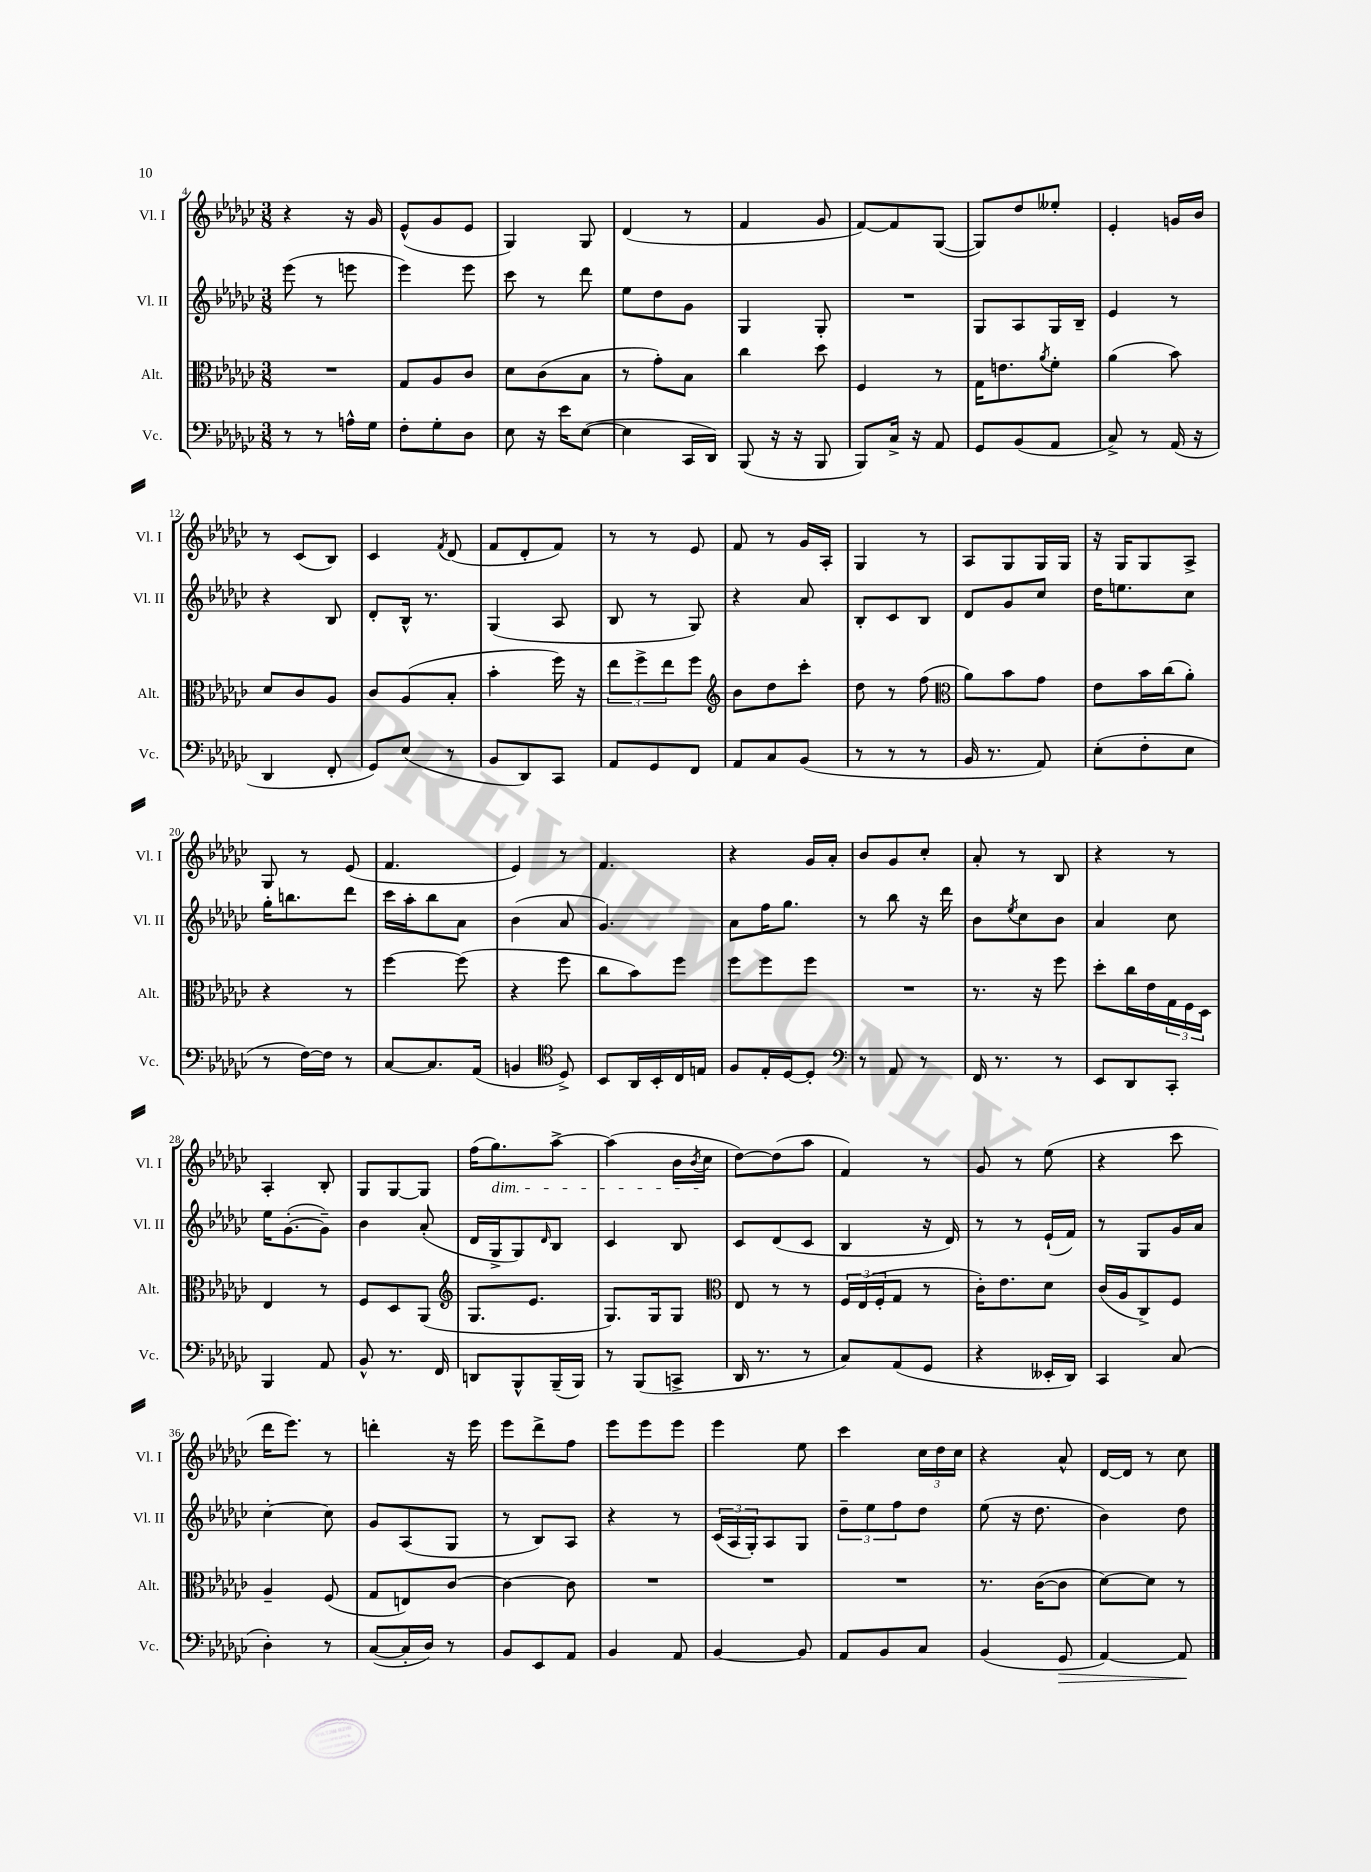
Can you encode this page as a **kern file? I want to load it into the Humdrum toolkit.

**kern	**dynam	**kern	**kern	**kern
*part4	*part4	*part3	*part2	*part1
*staff4	*staff4	*staff3	*staff2	*staff1
*I"Vc.	*	*I"Alt.	*I"Vl. II	*I"Vl. I
*I'Vc.	*	*I'Alt.	*I'Vl. II	*I'Vl. I
*clefF4	*	*clefC3	*clefG2	*clefG2
*k[b-e-a-d-g-c-]	*	*k[b-e-a-d-g-c-]	*k[b-e-a-d-g-c-]	*k[b-e-a-d-g-c-]
*M3/8	*	*M3/8	*M3/8	*M3/8
=4	=4	=4	=4	=4
8r	.	4.r	(8eee-\	4r
8r	.	.	8r	.
16An^^\LL	.	.	8eeen\	16r
16G-\JJ	.	.	.	16g-/
=5	=5	=5	=5	=5
8F'\L	.	8G-/L	4eee-\)	(8e-^^/L
8G-'\	.	8A-/	.	8g-/
8D-\J	.	8c-/J	8eee-\	8e-/J
=6	=6	=6	=6	=6
8E-\	.	8d-\L	8ccc-\	4G-/)
16r	.	(8c-\	8r	.
16e-\KL	.	.	.	.
([8E-\J	.	8B-\J	8ddd-\	8G-/
=7	=7	=7	=7	=7
4E-\]	.	8r	8ee-\L	(4d-/
.	.	8g-'\L)	8dd-\	.
16CC-/LL	.	8B-\J	8g-\J	8r
16DD-/JJ)	.	.	.	.
=8	=8	=8	=8	=8
(8BBB-/	.	4cc-\	4G-/	4f/
16r	.	.	.	.
16r	.	.	.	.
8BBB-/	.	8dd-\	8G-'/	8g-/
=9	=9	=9	=9	=9
8BBB-/L)	.	4F/	4.r	[8f/L)
16C-^/Jk	.	.	.	8f/]
16r	.	.	.	.
8AA-/	.	8r	.	([8G-/J
=10	=10	=10	=10	=10
8GG-/L	.	16G-\KL	8G-/L	8G-/L])
.	.	8.en\	.	.
(8BB-/	.	.	8A-/	8dd-/
.	.	8qa-/	.	.
8AA-/J	.	8f'\J	16G-/L	8ee--X'/J
.	.	.	16B-~/JJ	.
=11	=11	=11	=11	=11
8C-^/)	.	(4a-\	4e-/	4e-'/
8r	.	.	.	.
(16AA-/	.	8b-\)	8r	16gn/LL
16r	.	.	.	16b-/JJ
!!LO:LB:g=z
=12	=12	=12	=12	=12
4DD-/	.	8d-/L	4r	8r
.	.	8c-/	.	(8c-/L
8FF'/	.	8A-/J	8B-/	8B-/J)
=13	=13	=13	=13	=13
8GG-/L)	.	8c-/L	8d-'/L	4c-/
(8E-/J	.	(8A-/	16B-^^/Jk	.
.	.	.	8.r	.
.	.	.	.	8qf/
8r	.	8B-'/J	.	(8d-/
=14	=14	=14	=14	=14
8BB-/L	.	4b-'\	(4G-/	8f/L
8DD-/)	.	.	.	8d-'/
8CC-/J	.	16ff\)	8A-/	8f/J)
.	.	16r	.	.
=15	=15	=15	=15	=15
8AA-/L	.	12ee-\L	8B-/	8r
.	.	12ff^\	.	.
8GG-/	.	.	8r	8r
.	.	12ee-\	.	.
8FF/J	.	8ff\J	8G-/)	8e-/
=16	=16	=16	=16	=16
*	*	*clefG2	*	*
8AA-/L	.	8b-\L	4r	8f/
8C-/	.	8dd-\	.	8r
(8BB-/J	.	8ccc-'\J	8a-/	16g-/LL
.	.	.	.	16A-'/JJ
=17	=17	=17	=17	=17
8r	.	8dd-\	8B-'/L	4G-/
8r	.	8r	8c-/	.
8r	.	(8ff\	8B-/J	8r
=18	=18	=18	=18	=18
*	*	*clefC3	*	*
16BB-/	.	8a-\L)	8d-/L	8A-/L
8.r	.	.	.	.
.	.	8b-\	8g-/	8G-/
8AA-/)	.	8g-\J	8cc-/J	16G-/L
.	.	.	.	16G-/JJ
=19	=19	=19	=19	=19
(8E-'\L	.	8e-\L	16dd-\KL	16r
.	.	.	8.een\	16G-/KL
8F'\	.	16b-\L	.	8G-/
.	.	(16cc-\J	.	.
8E-\J	.	8a-'\J)	8cc-\J	8A-^/J
!!LO:LB:g=z
=20	=20	=20	=20	=20
8r	.	4r	16gg-'\KL	8G-/
.	.	.	8.bbn\	.
[16F\LL)	.	.	.	8r
16F\JJ]	.	.	.	.
8r	.	8r	8ddd-\J	(8e-/
=21	=21	=21	=21	=21
[8C-/L	.	[4ff\	16ccc-\LL	4.f/
.	.	.	16aa-'\J	.
8.C-/]	.	.	8bb-\	.
.	.	(8ff\]	8a-\J	.
(16AA-/Jk	.	.	.	.
=22	=22	=22	=22	=22
4BBn/	.	4r	(4b-\	4e-/)
*clefC4	*	*	*	*
8D-^/)	.	8ff\	8a-/	8r
=23	=23	=23	=23	=23
8BB-/L	.	8cc-\L	4.g-/)	4.f/
16AA-/L	.	8b-\)	.	.
16BB-'/	.	.	.	.
16C-/	.	8ff\J	.	.
16En/JJ	.	.	.	.
=24	=24	=24	=24	=24
8F/L	.	8ff\L	8a-\L	4r
16E-'/L	.	8ff\	16ff\K	.
[16D-/J	.	.	8.gg-\J	.
8D-'/J]	.	8ff\J	.	16g-/LL
.	.	.	.	16a-'/JJ
=25	=25	=25	=25	=25
*clefF4	*	*	*	*
8r	.	4.r	8r	8b-/L
8AA-/	.	.	8bb-\	8g-/
8r	.	.	16r	8cc-'/J
.	.	.	16ddd-\	.
=26	=26	=26	=26	=26
16FF/	.	8.r	8b-\L	8a-'/
8.r	.	.	.	.
.	.	.	8qee-/	.
.	.	.	8cc-\	8r
.	.	16r	.	.
8r	.	8ff\	8b-\J	8B-/
=27	=27	=27	=27	=27
8EE-/L	.	8dd-'\L	4a-/	4r
8DD-/	.	16cc-\L	.	.
.	.	16e-\	.	.
8CC-'/J	.	24G-\	8cc-\	8r
.	.	24F\	.	.
.	.	24D-\JJ	.	.
!!LO:LB:g=z
=28	=28	=28	=28	=28
4BBB-/	.	4E-/	16ee-\KL	4A-'/
.	.	.	([8.g-'\	.
8AA-/	.	8r	8g-~\J])	8B-'/
=29	=29	=29	=29	=29
8BB-^^/	.	8F/L	4b-\	8G-/L
8.r	.	8D-/	.	[8G-/
.	.	(8AA-/J	(8a-'/	8G-/J]
16FF/	.	.	.	.
=30	=30	=30	=30	=30
*	*	*clefG2	*	*
8DDn/L	.	8.G-/L	16d-/LL	(16ff\KL
!	!	!	!	!LO:TX:b:i:t=dim.
.	.	.	16G-^/J	8.gg-\)
8BBB-^^/	.	.	8G-/)	.
.	.	8.e-/J	.	.
.	.	.	16qqd-/	.
(16BBB-~/L	.	.	8B-/J	[8aa-^\J
16BBB-/JJ)	.	.	.	.
=31	=31	=31	=31	=31
8r	.	8.G-/L)	4c-/	(4aa-\]
(8BBB-/L	.	.	.	.
.	.	16G-/k	.	.
8CCn^/J	.	8G-/J	8B-/	16b-\LL
.	.	.	.	8qb-/
.	.	.	.	16cc-\JJ
=32	=32	=32	=32	=32
*	*	*clefC3	*	*
16DD-/	.	8E-/	8c-/L	[8dd-\L)
8.r	.	.	.	.
.	.	8r	(8d-/	(8dd-\]
8r	.	8r	8c-/J	8aa-\J
=33	=33	=33	=33	=33
8C-/L)	.	24F/LL	4B-/	4f/)
.	.	(24E-/	.	.
.	.	24F'/J	.	.
(8AA-/	.	8G-/J	.	.
8GG-/J	.	8r	16r	8r
.	.	.	16d-/)	.
=34	=34	=34	=34	=34
4r	.	16c-'\KL)	8r	8g-/
.	.	8.e-\	.	.
.	.	.	8r	8r
16EE--X'/LL	.	8d-\J	(16e-`/LL	(8ee-\
16DD-/JJ)	.	.	16f/JJ)	.
=35	=35	=35	=35	=35
4CC-/	.	(16c-/LL	8r	4r
.	.	16A-/J	.	.
.	.	8C-^/)	8G-/L	.
(8C-/	.	8F/J	16g-/L	8ccc-\
.	.	.	16a-/JJ	.
!!LO:LB:g=z
=36	=36	=36	=36	=36
4D-'\)	.	4A-~/	[4cc-'\	16ddd-\KL
.	.	.	.	8.eee-\J)
8r	.	(8F/	8cc-\]	8r
=37	=37	=37	=37	=37
([8C-/L	.	8G-/L	8g-/L	4dddn'\
16C-'/L]	.	8En/)	(8A-/	.
16D-/JJ)	.	.	.	.
8r	.	[8c-/J	8G-/J	16r
.	.	.	.	16eee-\
=38	=38	=38	=38	=38
8BB-/L	.	4c-\_	8r	8eee-\L
8EE-/	.	.	8B-/L)	8ddd-^\
8AA-/J	.	8c-\]	8A-/J	8ff\J
=39	=39	=39	=39	=39
4BB-/	.	4.r	4r	8eee-\L
.	.	.	.	8eee-\
8AA-/	.	.	8r	8eee-\J
=40	=40	=40	=40	=40
[4BB-/	.	4.r	(24c-/LL	4eee-\
.	.	.	24A-/	.
.	.	.	24G-'/J)	.
.	.	.	8A-/	.
8BB-/]	.	.	8G-/J	8ee-\
=41	=41	=41	=41	=41
8AA-/L	.	4.r	12dd-~\L	4ccc-\
.	.	.	12ee-\	.
8BB-/	.	.	.	.
.	.	.	12ff\	.
8C-/J	.	.	8dd-\J	24cc-\LL
.	.	.	.	24dd-\
.	.	.	.	24cc-\JJ
=42	=42	=42	=42	=42
(4BB-/	.	8.r	(8ee-\	4r
.	.	.	16r	.
.	.	([16c-\KL	8.dd-\	.
!	!LO:HP:b	!	!	!
8GG-/	>	8c-\J]	.	8a-^^/
=43	=43	=43	=43	=43
[4AA-/)	.	[8d-\L)	4b-\)	[16d-/LL
.	.	.	.	16d-/JJ]
.	.	8d-\J]	.	8r
8AA-/]	.	8r	8dd-\	8cc-\
.	]	.	.	.
==	==	==	==	==
*-	*-	*-	*-	*-
